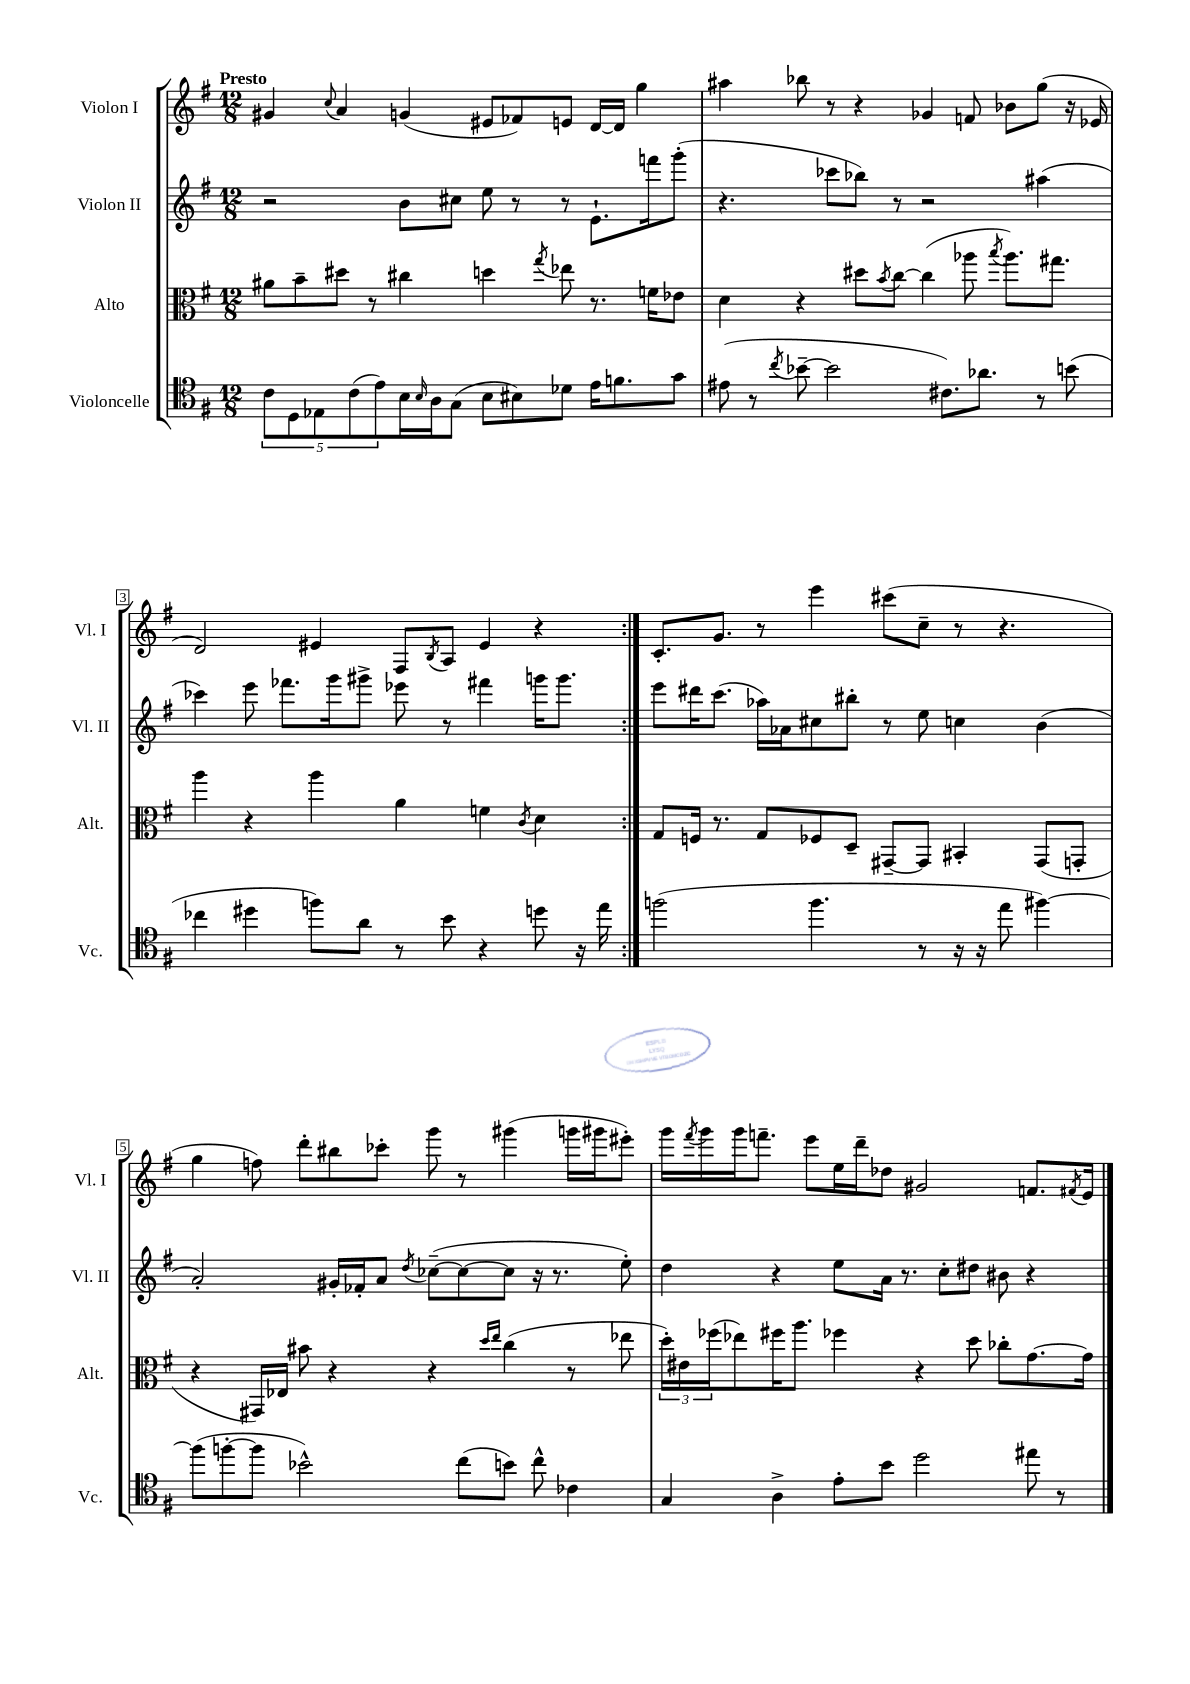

**kern	**kern	**kern	**kern
*staff4	*staff3	*staff2	*staff1
*clefC4	*clefC3	*clefG2	*clefG2
*k[f#]	*k[f#]	*k[f#]	*k[f#]
*M12/8	*M12/8	*M12/8	*M12/8
10c	8a#	2r	4g#
10D	.	.	.
.	8b~	.	.
10E-	.	.	.
.	.	.	8qqcc
.	8dd#	.	4a
(10c	.	.	.
.	8r	.	.
10e)	.	.	.
16B	4cc#	8b	(4g
16qqB	.	.	.
16A	.	.	.
(8G	.	8cc#	.
8B	4dd	8ee	8e#
8B#)	.	8r	8f-)
.	8qgg	.	.
8d-	8ee-	8r	8e
16e	8.r	8.e`	[16d
8.f	.	.	16d]
.	.	.	4gg
.	16f	16fff	.
8g	8e-	(8ggg'	.
=	=	=	=
(8e#	4d	4.r	4aa#
8r	.	.	.
8qcc	.	.	.
[8b-~	4r	.	8bb-
2b-]	.	8ccc-	8r
.	8dd#	8bb-)	4r
.	8qb	.	.
.	[8cc	8r	.
.	(4cc]	2r	4g-
8.c#)	.	.	.
.	8aa-	.	8f
8.a-	.	.	.
.	8qbb	.	.
.	8.aa-)	.	8b-
8r	.	(4aa#	(8gg
.	8.gg#	.	.
(8b	.	.	16r
.	.	.	16e-
=	=	=	=
4cc-	4aa	4ccc-)	2d)
4dd#	4r	8eee	.
.	.	8.fff-	.
8ff)	4aa	.	4e#
.	.	16ggg	.
8a	.	8ggg#^	.
8r	4a	8eee-	8F#
.	.	.	8qB
8b	.	8r	8A
4r	4f	4fff#	4e#
.	8qc	.	.
8dd	4d	16ggg	4r
.	.	8.ggg	.
16r	.	.	.
16ee	.	.	.
=:|!	=:|!	=:|!	=:|!
(2ff	8G	8eee	8.c'
.	16F	16ddd#	.
.	8.r	(8.ccc	8.g
.	8G	16aa-)	8r
.	.	16a-	.
4.ff	8F-	8cc#	4eee
.	8D~	8bb#'	.
.	[8GG#~	8r	(8ccc#
8r	8GG#]	8ee	8cc~
16r	4BB#'	4cc	8r
16r	.	.	.
8ee	.	.	4.r
[4ff#)	(8GG#	(4b	.
.	8GG'	.	.
=	=	=	=
(8ff#]	4r	2a')	4gg
[8ff'	.	.	.
8ff]	16GG#)	.	8ff)
.	16E-	.	.
2b-^^)	8b#	.	8ddd'
.	4r	16g#'	8bb#
.	.	16f-'	.
.	.	8a	8ccc-'
.	.	8qdd	.
.	4r	([8cc-~	8ggg
(8cc	.	8cc-_	8r
.	16qqdd	.	.
.	16qqee	.	.
8b)	(4cc	8cc-]	(4ggg#
8cc^^	.	16r	.
.	.	8.r	.
4c-	8r	.	16ggg
.	.	.	16ggg#
.	8ee-	8ee')	8eee#')
=	=	=	=
4G	24dd')	4dd	16ggg
.	24e#	.	.
.	.	.	8qfff#
.	.	.	16ggg
.	(24ff-	.	.
.	8ee-)	.	16ggg
.	.	.	8.fff~
4A^	16ff#	4r	.
.	8.aa	.	.
.	.	.	8eee
8e'	4ff-	8ee	16ee
.	.	.	16ddd~
8b	.	16a	8dd-
.	.	8.r	.
2dd	4r	.	2g#
.	.	8cc'	.
.	8dd	8dd#	.
.	8cc-'	8b#	.
8ee#	[8.g	4r	8.f
8r	.	.	.
.	.	.	8qf#
.	16g]	.	16e
==	==	==	==
*-	*-	*-	*-
